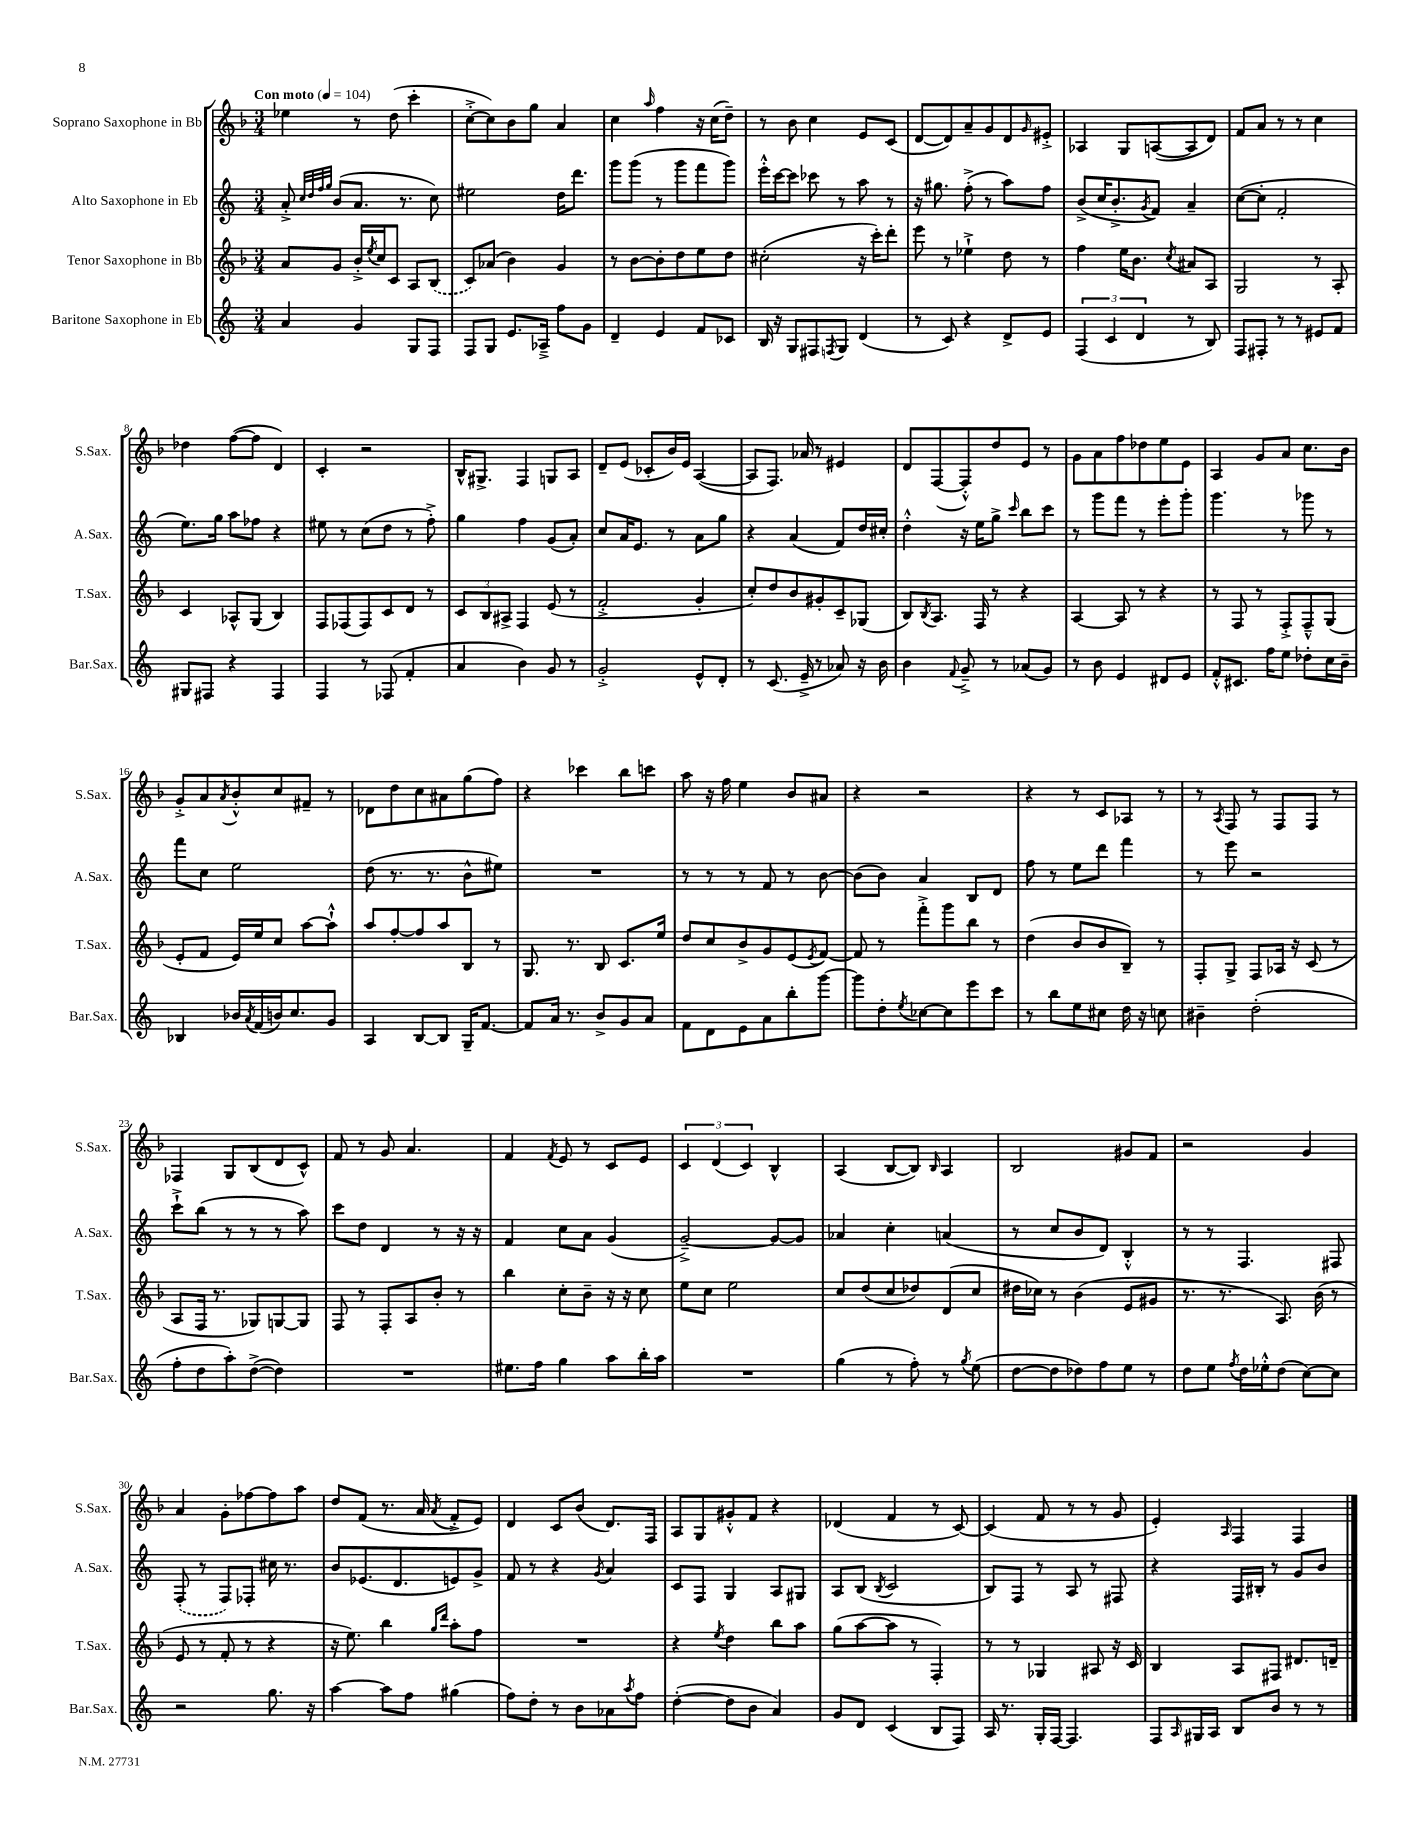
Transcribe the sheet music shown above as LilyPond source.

<<
\new StaffGroup <<
\new Staff = "s0" \with { instrumentName = "Soprano Saxophone in Bb" shortInstrumentName = "S.Sax." } {
    \clef treble \key f \major \numericTimeSignature \time 3/4 \tempo "Con moto" 4 = 104
    ees''4 r8 d''8( c'''4-. |
    c''8~-.-> c''8) bes'8 g''8 a'4 |
    c''4 \grace { a''16 } f''4 r16 c''16( d''8--) |
    r8 bes'8 c''4 e'8 c'8( |
    d'8~ d'8) a'8-- g'8 d'8 \grace { g'16 } eis'8-.-> |
    aes4 g8 a8~( a8 d'8) |
    f'8 a'8 r8 r8 c''4 |
    des''4 f''8~( f''8 d'4) |
    c'4-. r2 |
    bes16-^ gis8.-> f4 g8 a8 |
    d'8-- e'8( ces'8-. bes'16) e'16 a4~( |
    a8 f8.) aes'16 r8 eis'4 |
    d'8 f8~( f8-.-^) d''8 e'8 r8 |
    g'8 a'8 f''8 des''8 e''8 e'8 |
    a4 g'8 a'8 c''8. bes'16 |
    g'8-.-> a'8 \acciaccatura { a'8 } bes'8-.-^ c''8 fis'8-- r8 |
    des'8 d''8 c''8 ais'8 g''8( f''8) |
    r4 ces'''4 bes''8 c'''8 |
    a''8 r16 f''16 e''4 bes'8 ais'8 |
    r4 r2 |
    r4 r8 c'8 aes8 r8 |
    r8 \acciaccatura { a8 } f8 r8 f8 f8 r8 |
    fes4 g8 bes8( d'8 c'8-^) |
    f'8 r8 g'8 a'4. |
    f'4 \acciaccatura { f'8 } e'8 r8 c'8 e'8 |
    \tuplet 3/2 { c'4 d'4( c'4) } bes4-^ |
    a4( bes8~ bes8) \grace { bes16 } a4 |
    bes2 gis'8 f'8 |
    r2 g'4 |
    a'4 g'8-. fes''8~ fes''8 a''8 |
    d''8 f'8( r8. a'16 \acciaccatura { a'8 } f'8-.-> e'8) |
    d'4 c'8 bes'8( d'8.) f16 |
    a8 g8 gis'8-.-^ f'8 r4 |
    des'4( f'4 r8 c'8~) |
    c'4( f'8 r8 r8 g'8 |
    e'4-.) \grace { a16 } f4 f4 \bar "|." |
}
\new Staff = "s1" \with { instrumentName = "Alto Saxophone in Eb" shortInstrumentName = "A.Sax." } {
    \clef treble \key c \major \numericTimeSignature \time 3/4
    a'8-.-> \grace { c''32 d''32 f''32 g''32 } b'8( a'8. r8. c''8) |
    eis''2 d''16 d'''8. |
    g'''8 g'''8( r8 g'''8 f'''8 g'''8) |
    e'''16-.-^ c'''16~ c'''8 ces'''8 r8 a''8 r8 |
    r16 gis''8. f''8-.->( r8 a''8) f''8 |
    b'8->( c''16 b'8.-.-> \acciaccatura { g'8 } f'8) a'4-- |
    c''8~( c''8-. f'2-. |
    e''8.) g''16 a''8 fes''8 r4 |
    eis''8 r8 c''8( d''8 r8 f''8-.->) |
    g''4 f''4 g'8( a'8-.) |
    c''8 a'16 e'8. r8 a'8 g''8 |
    r4 a'4( f'8) d''16 cis''16-. |
    d''4-.-^ r16 e''16 g''8-> \grace { c'''16 } b''8 c'''8 |
    r8 g'''8 f'''8 r8 e'''8-. g'''8-. |
    g'''4. r8 ges'''8 r8 |
    f'''8 c''8 e''2 |
    d''8( r8. r8. b'8-^ eis''8) |
    R2. |
    r8 r8 r8 f'8 r8 b'8~ |
    b'8( b'8) a'4 b8 d'8 |
    f''8 r8 e''8 d'''8 f'''4 |
    r8 e'''8 r2 |
    c'''8-!-> b''8( r8 r8 r8 a''8) |
    c'''8 d''8 d'4 r8 r16 r16 |
    f'4 c''8 a'8 g'4( |
    g'2~--->) g'8~ g'8 |
    aes'4 c''4-. a'4( |
    r8 c''8 b'8 d'8) b4-.-^ |
    r8 r8 f4. fis8 |
    \once \slurDashed f8-.( r8 f8) fes8-. cis''16 r8. |
    b'8 ees'8.( d'8. e'8) g'8-> |
    f'8 r8 r4 \acciaccatura { g'8 } a'4 |
    c'8 f8 g4 a8 gis8 |
    a8 b8( \acciaccatura { b8 } c'2 |
    b8) f8 r8 a8 r8 fis8 |
    r4 f16 bis16-. r8 g'8 b'8 \bar "|." |
}
\new Staff = "s2" \with { instrumentName = "Tenor Saxophone in Bb" shortInstrumentName = "T.Sax." } {
    \clef treble \key f \major \numericTimeSignature \time 3/4
    a'8 g'8 bes'16-.-> \acciaccatura { e''8 } c''16 c'8 a8 \once \slurDashed bes8( |
    c'8) aes'8( bes'4) g'4 |
    r8 bes'8~ bes'8-. d''8 e''8 d''8 |
    cis''2-.( r16 c'''16-.) d'''8-. |
    e'''8 r8 ees''4-!-> d''8 r8 |
    f''4 e''16 bes'8. \acciaccatura { c''8 } ais'8 a8 |
    g2 r8 a8-. |
    c'4 aes8-^ g8( bes4) |
    f8 fes8( fes8) c'8 d'8 r8 |
    \tuplet 3/2 { c'8 bes8 ais8-> } f4 e'8( r8 |
    f'2-.-> g'4-. |
    c''8-.) d''8 bes'8 gis'8-. c'8-- ges8( |
    bes8) \acciaccatura { bes8 } a8. f16 r8 r4 |
    a4~ a8 r8 r4 |
    r8 f8 r8 f8-.-> f8---^ g8( |
    e'8-. f'8 e'16) e''16 c''8 a''8~ a''8-!-^ |
    a''8 f''8~-. f''8 a''8 bes8 r8 |
    g8. r8. bes8 c'8. e''16 |
    d''8 c''8 bes'8-> g'8 e'8( \acciaccatura { e'8 } f'8~) |
    f'8 r8 f'''8-.-> g'''8 bes''8 r8 |
    d''4( bes'8 bes'8 bes8--) r8 |
    f8-. g8-> f8 aes16 r16 c'8( r8 |
    a8 f16 r8. ges8) g8~ g8 |
    f8 r8 f8-. a8 bes'8-. r8 |
    bes''4 c''8-. bes'8-- r16 r16 c''8 |
    e''8 c''8 e''2 |
    c''8 d''8( c''8 des''8) d'8( c''8 |
    dis''16 ces''16) r8 bes'4( e'8 gis'8 |
    r8. r8. a8.) bes'16( r8 |
    e'8 r8 f'8-. r8 r4 |
    r16 e''8.) bes''4 \grace { g''16 d'''16 } a''8-. f''8 |
    R2. |
    r4 \acciaccatura { e''8 } d''4 bes''8 a''8 |
    g''8( a''8~ a''8 r8 f4-.) |
    r8 r8 ges4 ais8 r16 c'16 |
    bes4 a8 fis8 dis'8. d'16-- \bar "|." |
}
\new Staff = "s3" \with { instrumentName = "Baritone Saxophone in Eb" shortInstrumentName = "Bar.Sax." } {
    \clef treble \key c \major \numericTimeSignature \time 3/4
    a'4 g'4 g8 f8 |
    f8 g8 e'8. aes16---> f''8 g'8 |
    d'4-- e'4 f'8 ces'8 |
    b16 r16 g8 fis8 \acciaccatura { f8 } g8 d'4( |
    r8 c'8) r4 d'8-> e'8 |
    \tuplet 3/2 { f4( c'4 d'4 } r8 b8) |
    f8 fis8-. r8 r8 eis'8 f'8 |
    gis8 fis8 r4 fis4 |
    f4 r8 fes8( f'4-. |
    a'4 b'4) g'8 r8 |
    g'2-.-> e'8-^ d'8-. |
    r8 c'8.( e'16---> r8 aes'8) r16 b'16 |
    b'4 \appoggiatura { f'8 } g'8---> r8 aes'8( g'8) |
    r8 b'8 e'4 dis'8 e'8 |
    f'8-.-^ cis'8. f''16 e''8 des''8-. c''16 b'16-- |
    bes4 bes'16 \acciaccatura { a'8 } f'16( b'16) c''8. g'8 |
    a4 b8~ b8 g16-- f'8.~ |
    f'8 a'16 r8. b'8-> g'8 a'8 |
    f'8 d'8 e'8 a'8 b''8-. g'''8~ |
    g'''8 d''8-. \acciaccatura { e''8 } ces''8~ ces''8 e'''8 c'''8 |
    r8 b''8 e''8 cis''8 d''16 r16 c''8 |
    bis'4-- d''2-.( |
    f''8-. d''8 a''8-.) d''8~->( d''4) |
    R2. |
    eis''8. f''16 g''4 a''8 b''16-. a''16 |
    R2. |
    g''4( r8 f''8-.) r8 \acciaccatura { g''8 } e''8( |
    d''8~ d''8 des''8) f''8 e''8 r8 |
    d''8 e''8 \acciaccatura { f''8 } d''16 ees''16-.-^ d''8( c''8~) c''8 |
    r2 g''8. r16 |
    a''4~ a''8 f''8 gis''4( |
    f''8) d''8-. r8 b'8 aes'8 \acciaccatura { a''8 } f''8 |
    d''4~-.( d''8 b'8 a'4) |
    g'8 d'8 c'4( b8 f8) |
    a16 r8. g16-. f16~ f4. |
    f8 \grace { a16 } gis16 a16 b8 b'8 r8 r8 \bar "|." |
}
>>
>>
